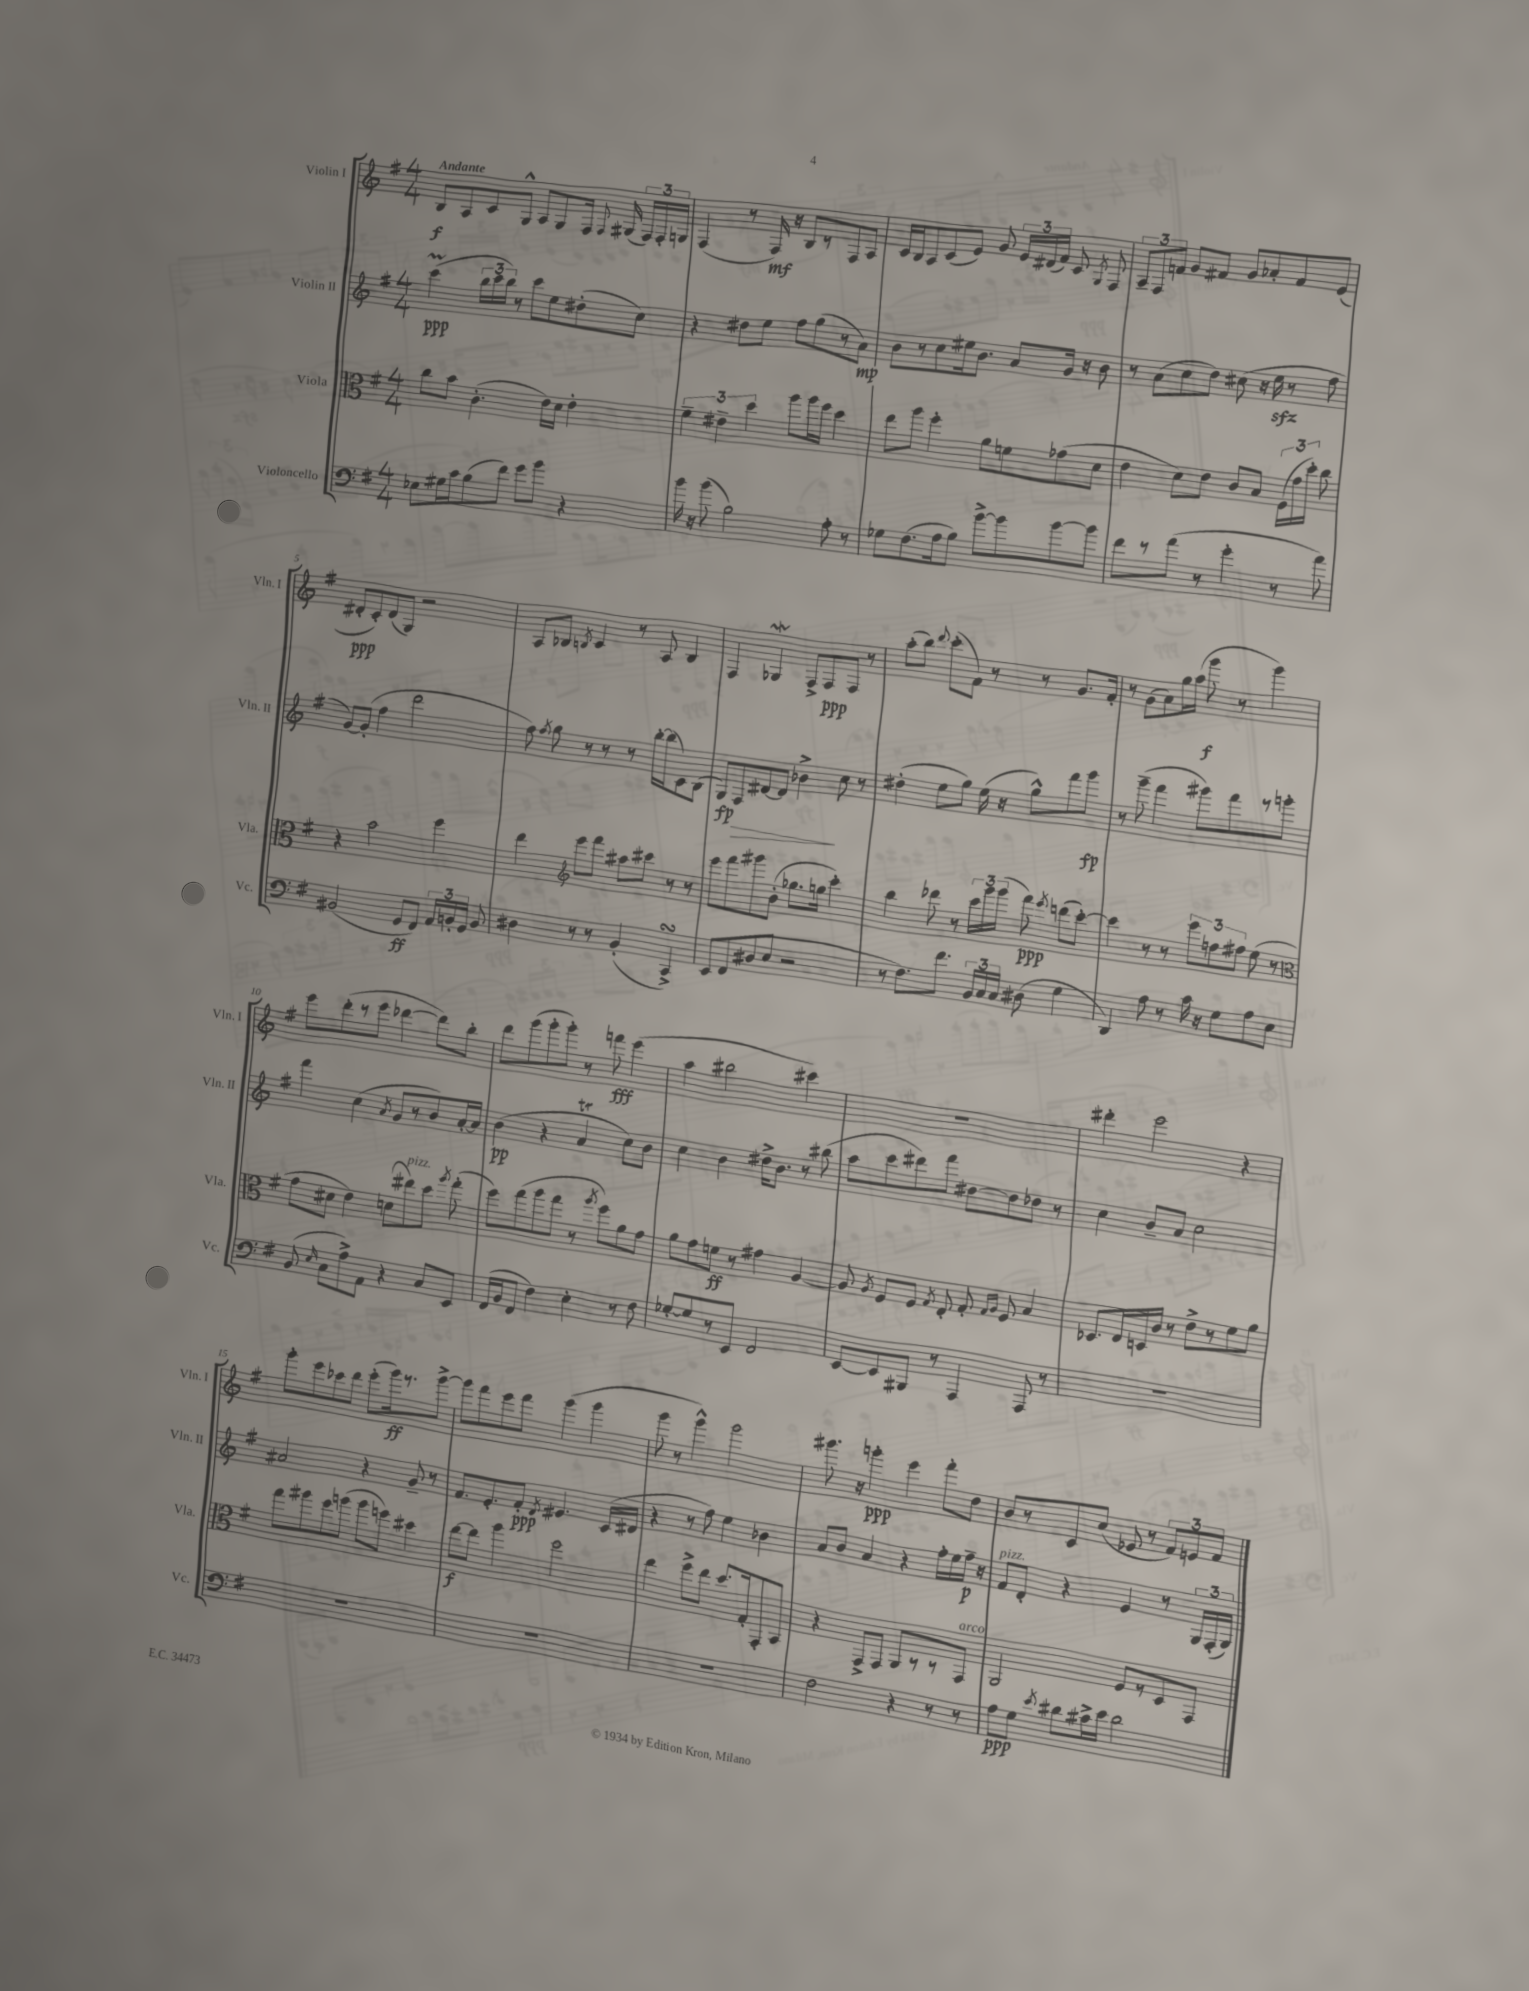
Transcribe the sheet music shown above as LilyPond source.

<<
\new StaffGroup <<
\new Staff = "s0" \with { instrumentName = "Violin I" shortInstrumentName = "Vln. I" } {
    \clef treble \key g \major \numericTimeSignature \time 4/4 \tempo "Andante"
    \autoBeamOff b8[\f a8 c'8 g8]-^ a8[ g8 fis16] \appoggiatura { fis8 } gis16( \tuplet 3/2 { fis16[) fis16-. g16] } |
    fis4( r8 fis16\mf) r16 b8[ r8 fis8 a8] |
    c'16[ b16 a8 c'8( e'8]) g'8 \tuplet 3/2 { e'16[ dis'16( fis'16]) } c'8 \acciaccatura { g8 } fis8 |
    \tuplet 3/2 { a8[-- fis8 f'8] } g'8[ fis'8] g'8[ aes'8-. fis'8 e'8]( |
    dis'8[-.\ppp c'8-.) dis'8( g8]) r2 |
    a8[ bes8] \acciaccatura { b8 } c'4 r8 a8 b4 |
    fis4 ges4\mordent fis8[-> fis8\ppp fis8] r8 |
    a''8[-.( b''8]) \appoggiatura { d'''8 } c'''8[-.( fis'8]) r8 r8 g'8.[ fis'16]-. |
    r8 g'8[( a'8) g''16 a''16]( g'''8\f r8 g'''4) |
    e'''8[ d'''8-.( r8 e'''8] des'''4~ des'''8[) b''8]-. |
    d'''8[ g'''8( g'''8-. g'''8]-.) r8 f'''8\fff e'''4( |
    a''4 bis''2 cis'''4) |
    R1 |
    dis'''4-. e'''2 r4 |
    g'''8[-. e'''8 ces'''8 d'''8] e'''8[-.( g'''16\ff) r8. g'''8]~-> |
    g'''8[ fis'''8 e'''8 fis'''8] g'''4( g'''4 |
    g'''8 r8 g'''4-^) g'''2 |
    gis'''8. r16 g'''4-.\ppp e'''4 fis'''8[-. d''8] |
    b'8[ r8 c'8 c''8]( ees'8 r8 \tuplet 3/2 { fis'8[) e'8 fis'8] } \bar "|." |
}
\new Staff = "s1" \with { instrumentName = "Violin II" shortInstrumentName = "Vln. II" } {
    \clef treble \key g \major \numericTimeSignature \time 4/4
    \autoBeamOff c'''4\prall\ppp( \tuplet 3/2 { b''16[ c'''16 b''16]) } r8 c'''8[ e''8 dis''8-.( c''8]) |
    r4 dis''8[ e''8] fis''8[ g''8( r8 a'8]\mp) |
    b'8[ r8 c''8 eis''16 b'8.] a'8[ g'16] r16 b'8 |
    r8 a'8[( c''8 d''8]) cis''8( r16 e''16\sfz r8 fis''8 |
    g'8[~) g'8]-.( fis''4 d'''2 |
    fis''8) \acciaccatura { fis''8 } g''8 r8 r8 r8 b''16[~-. b''16( c'8) b8]( |
    g8[\fp) fis8\> dis'8~ dis'8] bes'4->\! c''8 r8 |
    dis''4-.( e''8[ g''8]) e''16( r16 g''8[-^) fis'''8 g'''8]\fp |
    r8 g'''8--( fis'''4 gis'''8[) fis'''8 r8 g'''8]-. |
    fis'''4 c''4( \acciaccatura { a'8 } g'8[ r8 b'8) a'16~-. a'16] |
    b'4\pp( r4 a'4\trill c''8[) b'8] |
    c''4 b'4 dis''16[-> b'8.] r8 bis''8( |
    a''8[ c'''8 dis'''8) fis'''8] dis''8[~ dis''8 des''8] r8 |
    c''4 b'8[-- a'8] c''2 |
    ais'2 r4 g'8-- r8 |
    fis'8.[ e'8.-. fis'8]-.\ppp \acciaccatura { d'8 } eis'4. c'16[( dis'16] |
    r4 r8 fis''8) e''4 bes'4 |
    a'8[ b'8] a'4 r4 fis''16[-. e''16 fis''16]--\p r16 |
    fis'8[^\markup { \italic "pizz." } d'8]-. r4 e'4 r8 \tuplet 3/2 { g16[ fis16-.( g16]) } \bar "|." |
}
\new Staff = "s2" \with { instrumentName = "Viola" shortInstrumentName = "Vla." } {
    \clef alto \key g \major \numericTimeSignature \time 4/4
    \autoBeamOff c''8[ b'8] c'4.-.( e'16[) d'16] e'4-. |
    \tuplet 3/2 { fis'4-- eis'4-- d''4 } a''8[ a''16 fis''16] d''4 |
    e''8[ a''8] fis''4-. a'8[ f'8 ges'8( d'8] |
    e'4 d'8[) e'8] c'8[ b8] \tuplet 3/2 { fis16[( g'16 d''16]-.) } c''8 |
    r4 b'2 fis''4 |
    e''4 \clef treble e'''8[ fis'''8] ais''8[ cis'''8] r8 r8 |
    e'''8[ fis'''8 gis'''8 b'8]-.( ges''8.[ g''16] c'''4-.) |
    b''4 des'''8 r8 \tuplet 3/2 { c'''16[ g'''16 g'''16]( } fis'''8\ppp) \acciaccatura { e'''8 } d'''8[( c'''8]~-.) |
    c'''4 r8 r8 \tuplet 3/2 { e'''8[ f''8 fis''8] } e''8( r8 |
    \clef alto g'8[ dis'8] e'4) d'8[( eis''8^\markup { \italic "pizz." }) d''8] \acciaccatura { a''8 } g''8-.( |
    fis''8[) g''8( a''8 g''8] r8 \acciaccatura { a''8 } fis''8[) a'8 g'8] |
    a'8[ g'8 f'8]\ff r8 gis'4 a4~ |
    a8 \acciaccatura { a8 } fis8[ fis8] \acciaccatura { g8 } e8-. g8-. \grace { g16[ a16] } fis8 b4 |
    des8.[ e16 d16 c'16] r8 e'8[-> r8 fis'8 a'8] |
    g''8[ ais''8 fis''8 a''8]( a''8[ f''8]) dis''4 |
    e''8[~\f e''8] a''4 fis''2 |
    e''4 fis''8[-> e''8] d''8.[ g16-. g,8-. b,8] |
    r4 g,8[-> g,8] a,8[ r8 r8 g,8]^\markup { \italic "arco" } |
    a,2 fis8[ r8 d8 g,8] \bar "|." |
}
\new Staff = "s3" \with { instrumentName = "Violoncello" shortInstrumentName = "Vc." } {
    \clef bass \key g \major \numericTimeSignature \time 4/4
    \autoBeamOff ees8[ gis16 c'16 b8( fis'8]) g'8[ b'8] r4 |
    b'16 r16 b'8( b2) a8-. r8 |
    ges8[ fis8.( a16 b8]) b'8[~-> b'8 b'8~ b'8] |
    fis'8[ r8 a'8]( r8 g'4-. r8 a'8) |
    bis,2( g,8[\ff fis,8]) \tuplet 3/2 { a,16[ b,16-. g,16] } b,8 |
    dis4 r8 r8 b,4-.( c,4->\turn) |
    e,8[ fis,8( dis8 e8] r2 |
    r8 fis8.[) fis'8.] \tuplet 3/2 { b,16[ c16 c16] } dis8( g4 |
    d,4) a8 r8 c'16 r16 g8[ a8 e8] |
    b,8( \grace { e16 } c8[ a8->) a,8] r4 c8[ e,8] |
    fis,16[( b,16 fis,8] fis4) e4-. r8 fis8 |
    ges8[~-. ges8 r8 e,8] fis,2 |
    e,8[~ e,8 bis,,8] r8 a,,4 a,,8 r8 |
    R1 |
    R1 |
    R1 |
    R1 |
    fis2 r4 r8 r8 |
    a8[\ppp g8] \acciaccatura { e'8 } dis'8[ cis'16-> e'16] dis'2 \bar "|." |
}
>>
>>
